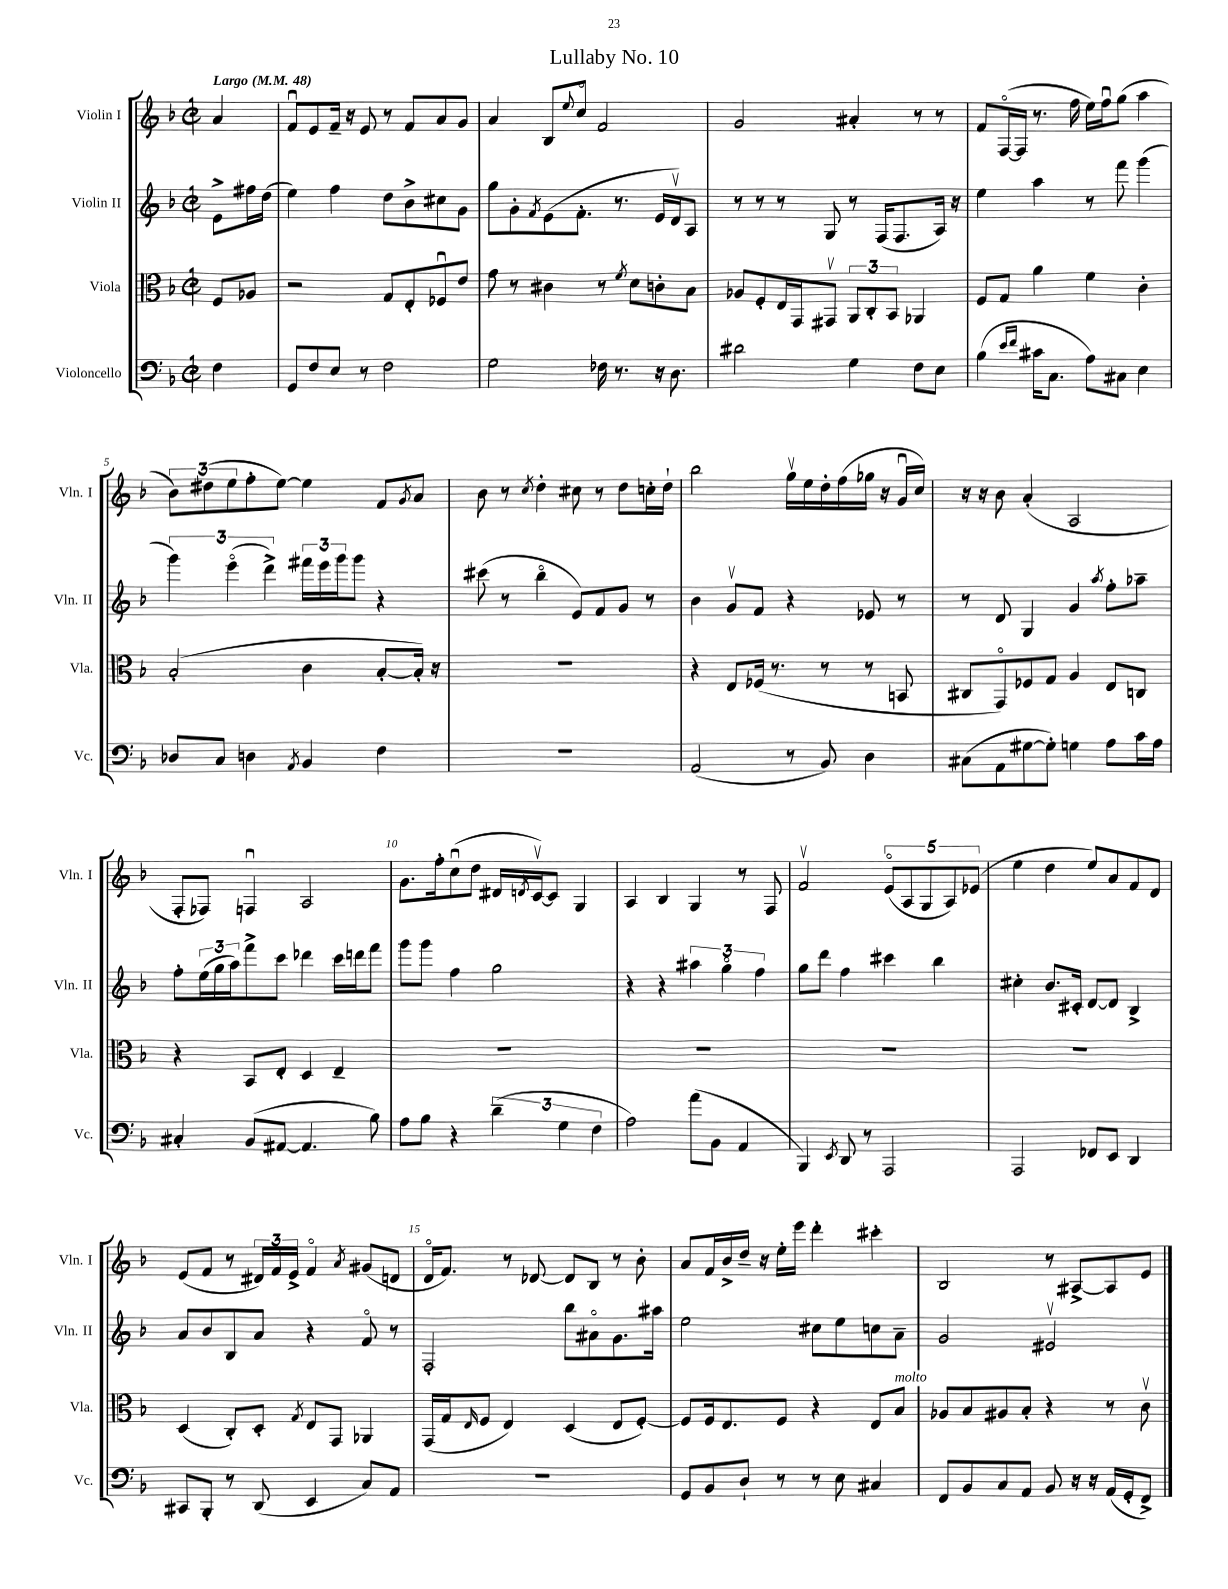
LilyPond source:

\header { title = "Lullaby No. 10" }
<<
\new StaffGroup <<
\new Staff = "s0" \with { instrumentName = "Violin I" shortInstrumentName = "Vln. I" } {
    \clef treble \key f \major \defaultTimeSignature \time 2/2 \partial 4 \tempo "Largo" 4 = 48
    a'4 |
    f'8\downbow e'8 f'16-- r16 e'8 r8 f'8 a'8 g'8 |
    a'4 bes8 \appoggiatura { e''8 } c''8\flageolet f'2 |
    g'2 ais'4-. r8 r8 |
    f'8 f16~\flageolet( f16 r8. f''16 e''16) f''16\downbow g''8( a''4 |
    \tuplet 3/2 { bes'8) dis''8( e''8 } f''8-. e''8~) e''4 f'8 \acciaccatura { g'8 } a'8 |
    bes'8 r8 \acciaccatura { c''8 } d''4-. cis''8 r8 d''8 c''16-. d''16-! |
    bes''2 g''16\upbow e''16 d''16-. f''16( ges''16 r16 g'16\downbow c''16) |
    r16 r16 bes'8 a'4-.( a2 |
    f8-. fes8) f4\downbow a2 |
    g'8. f''16-. c''8\downbow( d''8 dis'16 \acciaccatura { d'8 } c'16~\upbow) c'8 g4 |
    a4 bes4 g4 r8 f8 |
    f'2\upbow \tuplet 5/4 { e'8\flageolet( a8 g8 a8) ees'8( } |
    e''4 d''4 e''8) a'8 f'8 d'8 |
    e'8( f'8 r8 \tuplet 3/2 { dis'16) f'16 e'16-> } f'4\flageolet \acciaccatura { a'8 } gis'8( d'8 |
    d'16\flageolet f'8.) r8 des'8~ des'8 bes8 r8 bes'8-. |
    a'8 f'16 bes'16-> d''16-- r16 e''16-. e'''16 d'''4-. cis'''4-. |
    bes2 r8 ais8~-> ais8 e'8 \bar "|." |
}
\new Staff = "s1" \with { instrumentName = "Violin II" shortInstrumentName = "Vln. II" } {
    \clef treble \key f \major \defaultTimeSignature \time 2/2 \partial 4
    e'8-> fis''16 d''16( |
    e''4) f''4 d''8 bes'8-> cis''8 g'8 |
    g''8 g'8-. \acciaccatura { f'8 } e'8( f'8.-. r8. e'16 d'16\upbow) a8 |
    r8 r8 r8 g8 r8 f16( f8. a16) r16 |
    e''4 a''4 r8 f'''8 g'''4( |
    \tuplet 3/2 { g'''4) e'''4\flageolet( d'''4->) } \tuplet 3/2 { fis'''16 e'''16 g'''16 } g'''8 r4 |
    cis'''8( r8 bes''4\flageolet e'8) f'8 g'8 r8 |
    bes'4 g'8\upbow f'8 r4 ees'8 r8 |
    r8 d'8 g4 g'4 \acciaccatura { a''8 } f''8-. aes''8-- |
    f''8-. \tuplet 3/2 { e''16( g''16 a''16) } f'''8-> c'''8 des'''4 c'''16 d'''16 f'''8 |
    g'''8 g'''8 f''4 g''2 |
    r4 r4 \tuplet 3/2 { ais''4 g''4\flageolet f''4 } |
    g''8 d'''8 f''4 cis'''4 bes''4 |
    cis''4-. bes'8. cis'16-. d'8~ d'8 bes4-> |
    a'8 bes'8 bes8 a'8 r4 f'8\flageolet r8 |
    f2-. bes''8 ais'8\flageolet g'8. ais''16 |
    e''2 cis''8 e''8 c''8 a'8-- |
    g'2 eis'2\upbow \bar "|." |
}
\new Staff = "s2" \with { instrumentName = "Viola" shortInstrumentName = "Vla." } {
    \clef alto \key f \major \defaultTimeSignature \time 2/2 \partial 4
    f8 aes8 |
    r2 g8 e8-. fes8\downbow e'8 |
    g'8 r8 cis'4 r8 \acciaccatura { f'8 } d'8 c'8-. bes8 |
    aes8 f8-. e16 g,16 gis,8\upbow \tuplet 3/2 { a,8 c8-. bes,8 } aes,4 |
    f8 g8 a'4 f'4 c'4-. |
    bes2-.( c'4 bes8~-. bes16-.) r16 |
    R1 |
    r4 e8 fes16( r8. r8 r8 b,8 |
    cis8 g,8\flageolet) fes8 g8 a4 e8 c8 |
    r4 bes,8 e8-. d4 e4-- |
    R1 |
    R1 |
    R1 |
    R1 |
    d4( c8-.) d8-. \acciaccatura { g8 } e8 g,8 aes,4 |
    g,16( g16 \grace { e16 } f8 e4) d4( e8 f8~-.) |
    f8 f16 e8. f8 r4 e8 bes8^\markup { \italic "molto" } |
    aes8 bes8 ais8 bes8-. r4 r8 c'8\upbow \bar "|." |
}
\new Staff = "s3" \with { instrumentName = "Violoncello" shortInstrumentName = "Vc." } {
    \clef bass \key f \major \defaultTimeSignature \time 2/2 \partial 4
    f4 |
    g,8 f8 e8 r8 f2 |
    g2 fes16 r8. r16 d8. |
    dis'2 g4 f8 e8 |
    bes4( \grace { e'16 f'16 } cis'16 c8. a8) cis8 e4 |
    des8 c8 d4 \acciaccatura { a,8 } bes,4 f4 |
    R1 |
    a,2( r8 bes,8) d4 |
    cis8( a,8 gis8~ gis8-.) g4 a8 c'16 a16 |
    cis4-. bes,8( ais,8~ ais,4. bes8) |
    a8 bes8 r4 \tuplet 3/2 { d'4--( g4 f4 } |
    a2) a'8( bes,8 a,4 |
    bes,,4) \acciaccatura { e,8 } d,8 r8 a,,2 |
    a,,2 fes,8 e,8 d,4 |
    cis,8 bes,,8-. r8 d,8( e,4 c8) a,8 |
    R1 |
    g,8 bes,8 d8-! r8 r8 e8 cis4 |
    f,8 bes,8 c8 a,8 bes,8 r16 r16 a,16( g,16-. f,8->) \bar "|." |
}
>>
>>
\layout { \context { \Score \override BarNumber.break-visibility = ##(#f #t #t) barNumberVisibility = #(every-nth-bar-number-visible 5) } }
